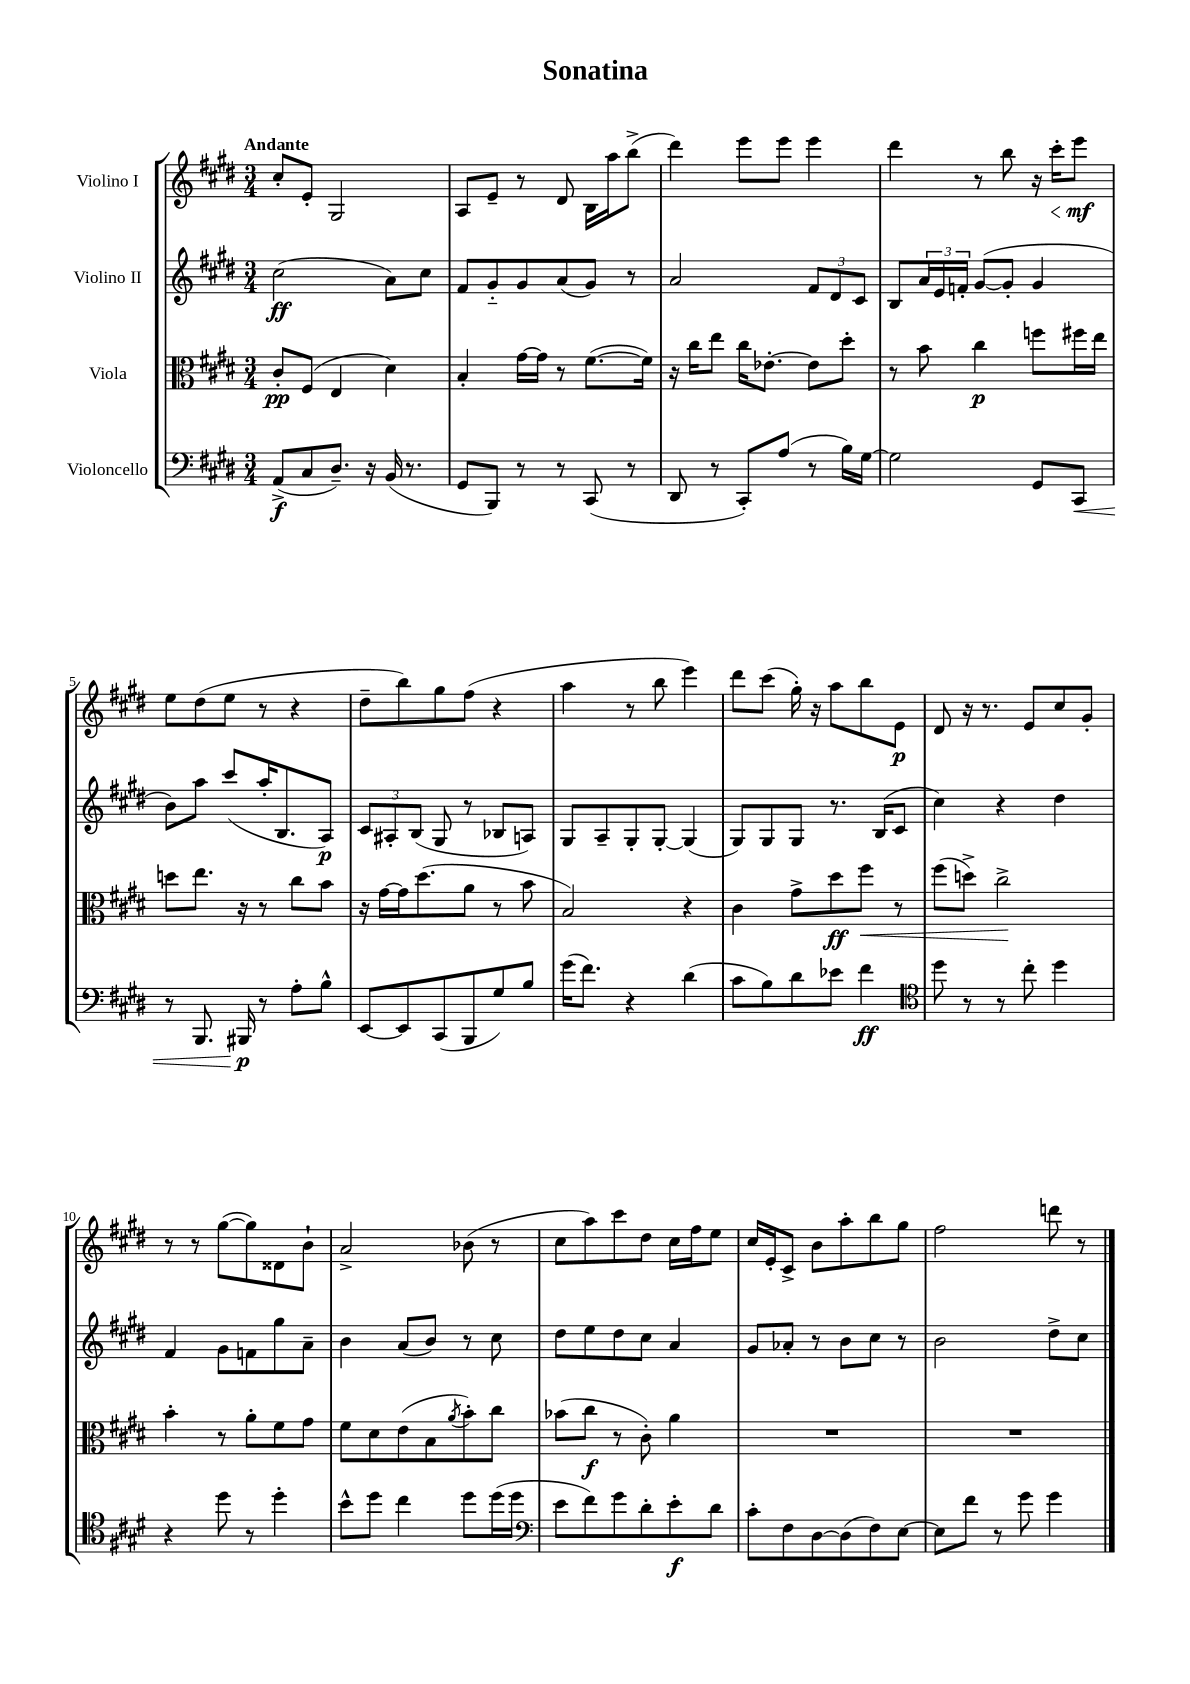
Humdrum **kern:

**kern	**kern	**kern	**kern
*staff4	*staff3	*staff2	*staff1
*clefF4	*clefC3	*clefG2	*clefG2
*k[f#c#g#d#]	*k[f#c#g#d#]	*k[f#c#g#d#]	*k[f#c#g#d#]
*M3/4	*M3/4	*M3/4	*M3/4
(8AA^	8c#'	(2cc#	8cc#'
8C#	(8F#	.	8e'
8.D#~)	4E	.	2G#
16r	.	.	.
(16BB	4d#)	8a)	.
8.r	.	.	.
.	.	8cc#	.
=	=	=	=
8GG#	4B'	8f#	8A
8BBB)	.	8g#'~	8e~
8r	[16g#	8g#	8r
.	16g#]	.	.
8r	8r	(8a	8d#
(8CC#	([8.f#	8g#)	16B
.	.	.	16aa
8r	.	8r	(8bb^
.	16f#])	.	.
=	=	=	=
8DD#	16r	2a	4ddd#)
.	16cc#	.	.
8r	8ee	.	.
8CC#')	16cc#	.	8eee
.	[8.e-'	.	.
(8A	.	.	8eee
8r	8e-]	12f#	4eee
.	.	12d#	.
16B)	8dd#'	.	.
.	.	12c#	.
[16G#	.	.	.
=	=	=	=
2G#]	8r	8B	4ddd#
.	8b	24a	.
.	.	24e	.
.	.	24f'	.
.	4cc#	([8g#	8r
.	.	8g#']	8bb
8GG#	8ff	4g#	16r
.	.	.	16ccc#'
8CC#	16ff#	.	8eee
.	16ee	.	.
=	=	=	=
8r	8dd	8b)	8ee
8.BBB	8.ee	8aa	(8dd#
.	.	(8ccc#	8ee
16BBB#	16r	.	.
8r	8r	16aa'	8r
.	.	8.B	.
8A'	8cc#	.	4r
8B^^	8b	8A)	.
=	=	=	=
[8EE	16r	12c#	8dd#~
.	[16g#	.	.
.	.	12A#'	.
8EE]	16g#]	.	8bb)
.	.	(12B	.
.	(8.dd#	.	.
(8CC#	.	8G#	8gg#
8BBB	8a	8r	(8ff#
8G#)	8r	8B-	4r
8B	8b	8A)	.
=	=	=	=
(16g#	2B)	8G#	4aa
8.f#)	.	.	.
.	.	8A~	.
4r	.	8G#'	8r
.	.	[8G#'	8bb
(4d#	4r	(4G#]	4eee)
=	=	=	=
8c#	4c#	8G#)	8ddd#
8B)	.	8G#	(8ccc#
8d#	8g#^	8G#	16gg#')
.	.	.	16r
8e-	8dd#	8.r	8aa
4f#	8ff#	.	8bb
.	.	(16B	.
.	8r	8c#	8e
=	=	=	=
*clefC4	*	*	*
8dd#	(8ff#	4cc#)	8d#
8r	8dd^)	.	16r
.	.	.	8.r
8r	2cc#^	4r	.
8cc#'	.	.	8e
4dd#	.	4dd#	8cc#
.	.	.	8g#'
=	=	=	=
4r	4b'	4f#	8r
.	.	.	8r
8dd#	8r	8g#	([8gg#
8r	8a'	8f	8gg#])
4dd#'	8f#	8gg#	8d##
.	8g#	8a~	8b`
=	=	=	=
8b^^	8f#	4b	2a^
8dd#	8d#	.	.
4cc#	(8e	(8a	.
.	8B	8b)	.
.	8qa	.	.
8dd#	8b')	8r	(8b-
(16dd#	8cc#	8cc#	8r
16dd#	.	.	.
=	=	=	=
*clefF4	*	*	*
8e	(8b-	8dd#	8cc#
8f#)	8cc#	8ee	8aa)
8g#	8r	8dd#	8ccc#
8d#'	8c#')	8cc#	8dd#
8e'	4a	4a	16cc#
.	.	.	16ff#
8d#	.	.	8ee
=	=	=	=
8c#'	2.r	8g#	16cc#
.	.	.	16e'
8F#	.	8a-'	8c#^
[8D#	.	8r	8b
(8D#]	.	8b	8aa'
8F#)	.	8cc#	8bb
[8E	.	8r	8gg#
=	=	=	=
8E]	2.r	2b	2ff#
8f#	.	.	.
8r	.	.	.
8g#	.	.	.
4g#	.	8dd#^	8ddd
.	.	8cc#	8r
==	==	==	==
*-	*-	*-	*-
